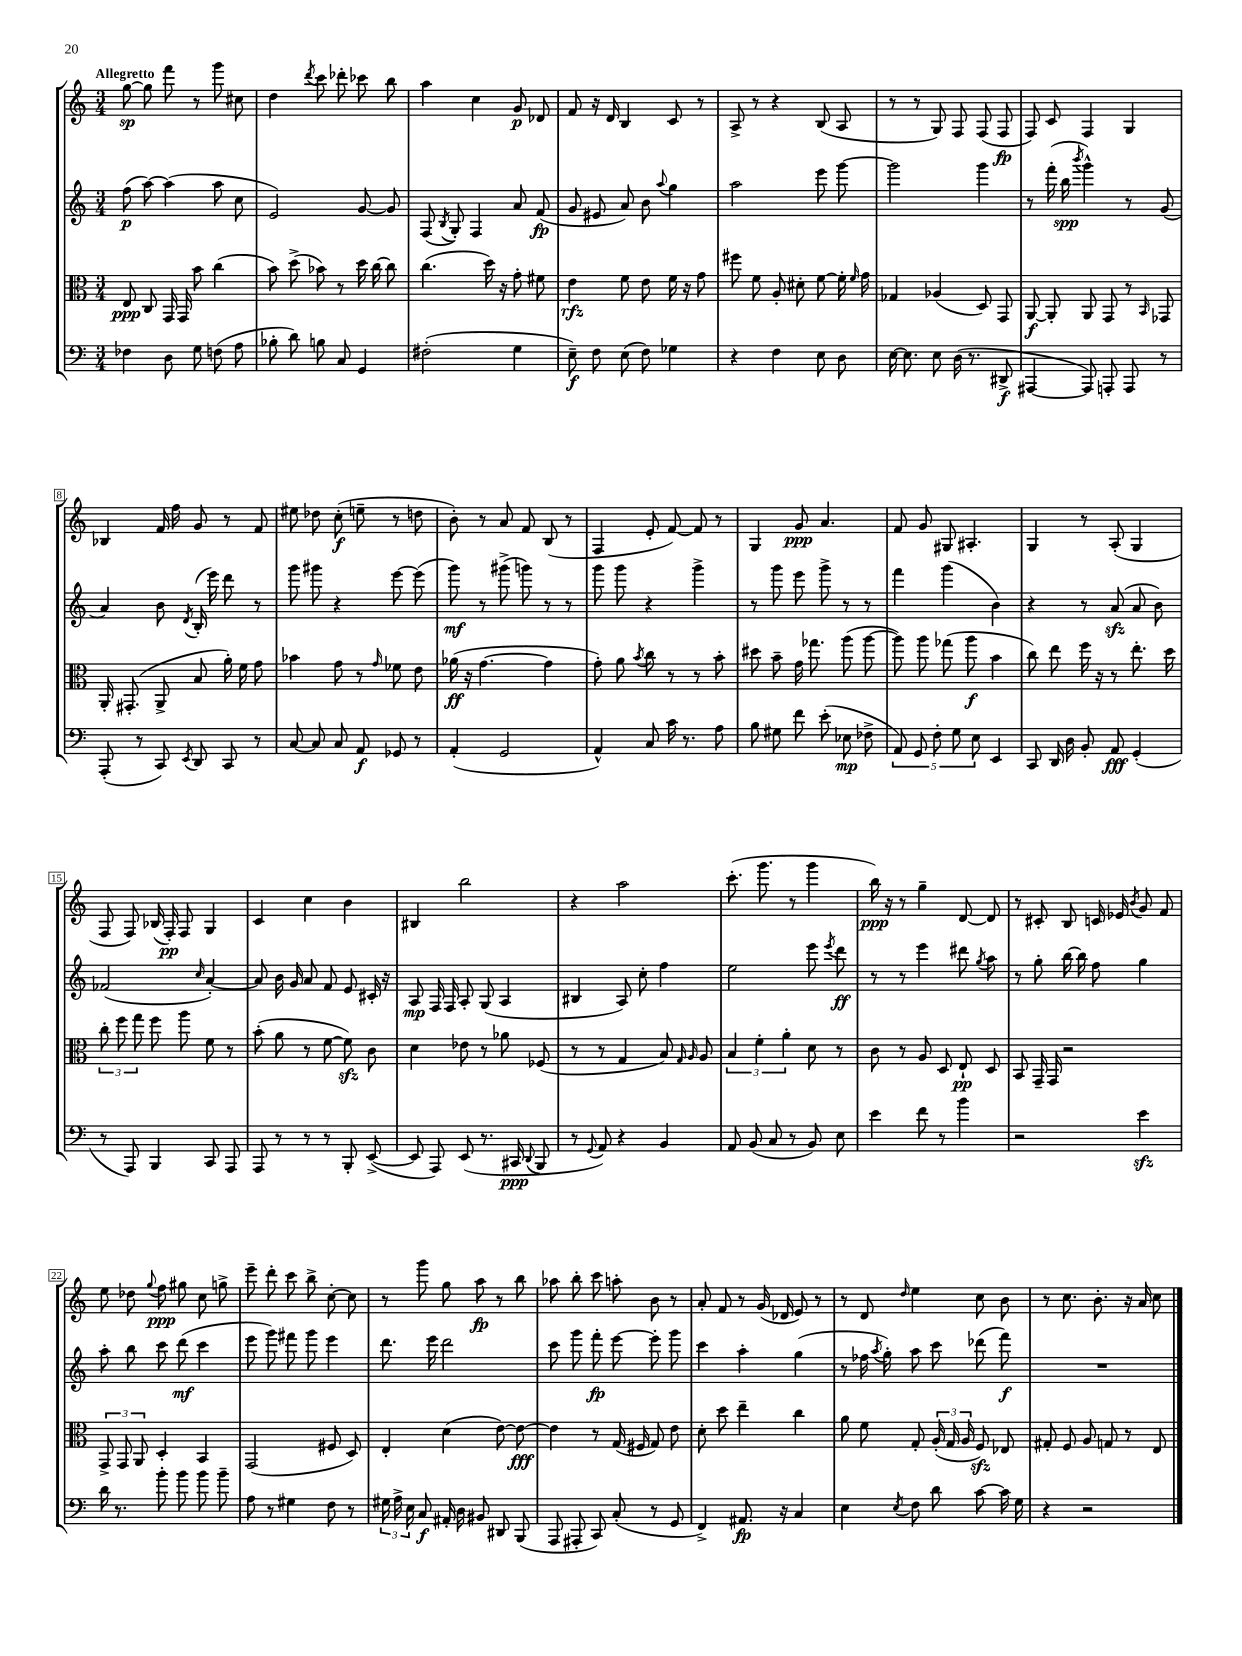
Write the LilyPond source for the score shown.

<<
\new StaffGroup <<
\new Staff = "s0" {
    \clef treble \key c \major \numericTimeSignature \time 3/4 \tempo "Allegretto"
    \autoBeamOff g''8~\sp g''8 f'''8 r8 g'''8 cis''8 |
    d''4 \acciaccatura { d'''8 } c'''8 des'''8-. ces'''8 b''8 |
    a''4 c''4 g'8\p des'8 |
    f'8 r16 d'16 b4 c'8 r8 |
    a8-> r8 r4 b8( a8 |
    r8 r8 g8) f8 f8( f8\fp |
    f8) c'8 f4 g4 |
    bes4 f'16 f''16 g'8 r8 f'8 |
    eis''8 des''8 c''8-.\f( e''8-- r8 d''8 |
    b'8-.) r8 a'8 f'8 b8( r8 |
    f4 e'8-. f'8~) f'8 r8 |
    g4 g'8\ppp a'4. |
    f'8 g'8 gis8 ais4.-. |
    g4 r8 a8-.( g4 |
    f8 f8) bes16( f16-.\pp) f8 g4 |
    c'4 c''4 b'4 |
    bis4 b''2 |
    r4 a''2 |
    c'''8.-.( g'''8. r8 g'''4 |
    b''16\ppp) r16 r8 g''4-- d'8~ d'8 |
    r8 cis'8-. b8 c'16 ees'16 \acciaccatura { b'8 } g'8 f'8 |
    e''8 des''8 \appoggiatura { g''8 } f''8\ppp gis''8 c''8 g''8-> |
    e'''8-- d'''8-. c'''8 b''8-> c''8~-. c''8 |
    r8 g'''8 g''8 a''8\fp r8 b''8 |
    aes''8 b''8-. c'''8 a''8-. b'8 r8 |
    a'8-. f'8 r8 g'16( des'16 e'8) r8 |
    r8 d'8 \grace { d''16 } e''4 c''8 b'8 |
    r8 c''8. b'8.-. r16 a'16 c''8 \bar "|." |
}
\new Staff = "s1" {
    \clef treble \key c \major \numericTimeSignature \time 3/4
    \autoBeamOff f''8\p( a''8~) a''4( a''8 c''8 |
    e'2) g'8~ g'8 |
    f8( \acciaccatura { b8 } g8-.) f4 a'8 f'8\fp( |
    g'8 eis'8 a'8) b'8 \appoggiatura { a''8 } g''4 |
    a''2 e'''8 g'''8~ |
    g'''2 g'''4 |
    r8 f'''16-.( b''16\spp \acciaccatura { b'''8 } g'''4-^) r8 g'8( |
    a'4) b'8 \acciaccatura { d'8 } b16-.( e'''16) d'''8 r8 |
    g'''8 gis'''8 r4 e'''8~ e'''8( |
    g'''8\mf) r8 gis'''8->( g'''8) r8 r8 |
    g'''8 g'''8 r4 g'''4-> |
    r8 g'''8 e'''8 g'''8-> r8 r8 |
    f'''4 g'''4( b'4) |
    r4 r8 a'8\sfz( a'8 b'8) |
    fes'2( \grace { c''16 } a'4~-.) |
    a'8 b'16 g'16 a'8 f'8 e'8 cis'16-. r16 |
    a8\mp f16 f16 a8-. g8( a4 |
    bis4 a8) c''8-. f''4 |
    e''2 e'''8 \acciaccatura { e'''8 } d'''8\ff |
    r8 r8 e'''4 dis'''8 \acciaccatura { g''8 } a''8 |
    r8 g''8-. b''16~ b''16 f''8 g''4 |
    a''8-. b''8 c'''8 d'''8\mf( c'''4 |
    e'''8 g'''8) fis'''8 g'''8 e'''4 |
    d'''8. e'''16 d'''2 |
    c'''8 g'''8 f'''8-.\fp e'''8~ e'''8-. g'''8 |
    c'''4 a''4-. g''4( |
    r8 fes''16 \acciaccatura { a''8 } g''16-.) a''8 c'''8 des'''8( f'''8\f) |
    R2. \bar "|." |
}
\new Staff = "s2" {
    \clef alto \key c \major \numericTimeSignature \time 3/4
    \autoBeamOff e8\ppp c8 g,16 g,16 b'8 c''4( |
    b'8) d''8->( bes'8) r8 d''16 c''16~ c''8 |
    c''4.( d''16) r16 g'8-. fis'8 |
    e'4\rfz f'8 e'8 f'16 r16 g'8 |
    fis''8 f'8 a8-. dis'8-. f'8~ f'16-. \grace { f'16 } g'16 |
    ges4 aes4( d8) g,8 |
    a,8~\f a,8-. a,8 g,8 r8 \grace { b,16 } ges,8 |
    a,16-. gis,8.-.( a,8-> b8 a'16-.) f'16 g'8 |
    bes'4 g'8 r8 \grace { g'16 } fes'8 e'8 |
    aes'16\ff( r16 g'4.~ g'4 |
    g'8-.) a'8 \acciaccatura { b'8 } c''8 r8 r8 b'8-. |
    dis''8 b'8-- g'16 ges''8. a''8( a''8~ |
    a''8) a''8 ges''8( a''8\f b'4 |
    c''8) e''8 f''16 r16 r8 e''8.-. d''16 |
    \tuplet 3/2 { c''8-. f''8 g''8 } f''8 a''8 f'8 r8 |
    b'8-.( a'8 r8 f'8~ f'8\sfz) c'8 |
    d'4 ees'8 r8 aes'8 fes8( |
    r8 r8 g4 b8) \grace { g16 a16 } a8 |
    \tuplet 3/2 { b4 f'4-. a'4-. } d'8 r8 |
    c'8 r8 a8 d8 e8-!\pp d8 |
    b,8 g,16-- g,16 r2 |
    \tuplet 3/2 { g,8-> g,8 a,8 } d4-. b,4 |
    g,2( fis8 d8) |
    e4-. d'4( e'8~) e'8~\fff |
    e'4 r8 g16( fis16 g8) e'8 |
    d'8-. d''8 e''4-- c''4 |
    a'8 f'8 g8-. \tuplet 3/2 { a16-.( g16 a16 } f8\sfz) ees8 |
    gis8-. f8 a8 g8 r8 e8 \bar "|." |
}
\new Staff = "s3" {
    \clef bass \key c \major \numericTimeSignature \time 3/4
    \autoBeamOff fes4 d8 g8 f8( a8 |
    bes8-. d'8) b8 c8 g,4 |
    fis2-.( g4 |
    e8--\f) f8 e8( f8) ges4 |
    r4 f4 e8 d8 |
    e16~ e8. e8 d16( r8. dis,8->\f |
    ais,,4~ ais,,8) a,,8-. a,,8 r8 |
    a,,8-.( r8 c,8) \acciaccatura { e,8 } d,8 c,8 r8 |
    c8~ c8 c8 a,8\f ges,8 r8 |
    a,4-.( g,2 |
    a,4-^) c8 c'16 r8. a8 |
    b8 gis8 f'8 e'8-.( ees8\mp fes8-> |
    \tuplet 5/4 { a,8) g,8 f8-. g8 e8 } e,4 |
    c,8 d,16 d16 b,8-. a,8\fff g,4-.( |
    r8 a,,8) b,,4 c,8 a,,8 |
    a,,8 r8 r8 r8 b,,8-. e,8~->( |
    e,8 a,,8) e,8( r8. cis,16\ppp \appoggiatura { d,8 } b,,8 |
    r8 \appoggiatura { g,8 } a,8) r4 b,4 |
    a,8 b,8( c8 r8 b,8) e8 |
    e'4 f'8 r8 b'4 |
    r2 e'4\sfz |
    d'16 r8. b'8-. b'8 b'8 b'8-- |
    a8 r8 gis4 f8 r8 |
    \tuplet 3/2 { gis16 a16-> e16 } c8\f ais,16-. d16 bis,8 dis,8 b,,8( |
    a,,8 ais,,8-. c,8) c8-.( r8 g,8 |
    f,4->) ais,8.\fp r16 c4 |
    e4 \acciaccatura { e8 } f8 d'8 c'8~ c'16 g16 |
    r4 r2 \bar "|." |
}
>>
>>
\layout { \context { \Score \override BarNumber.stencil = #(make-stencil-boxer 0.1 0.3 ly:text-interface::print) } }
